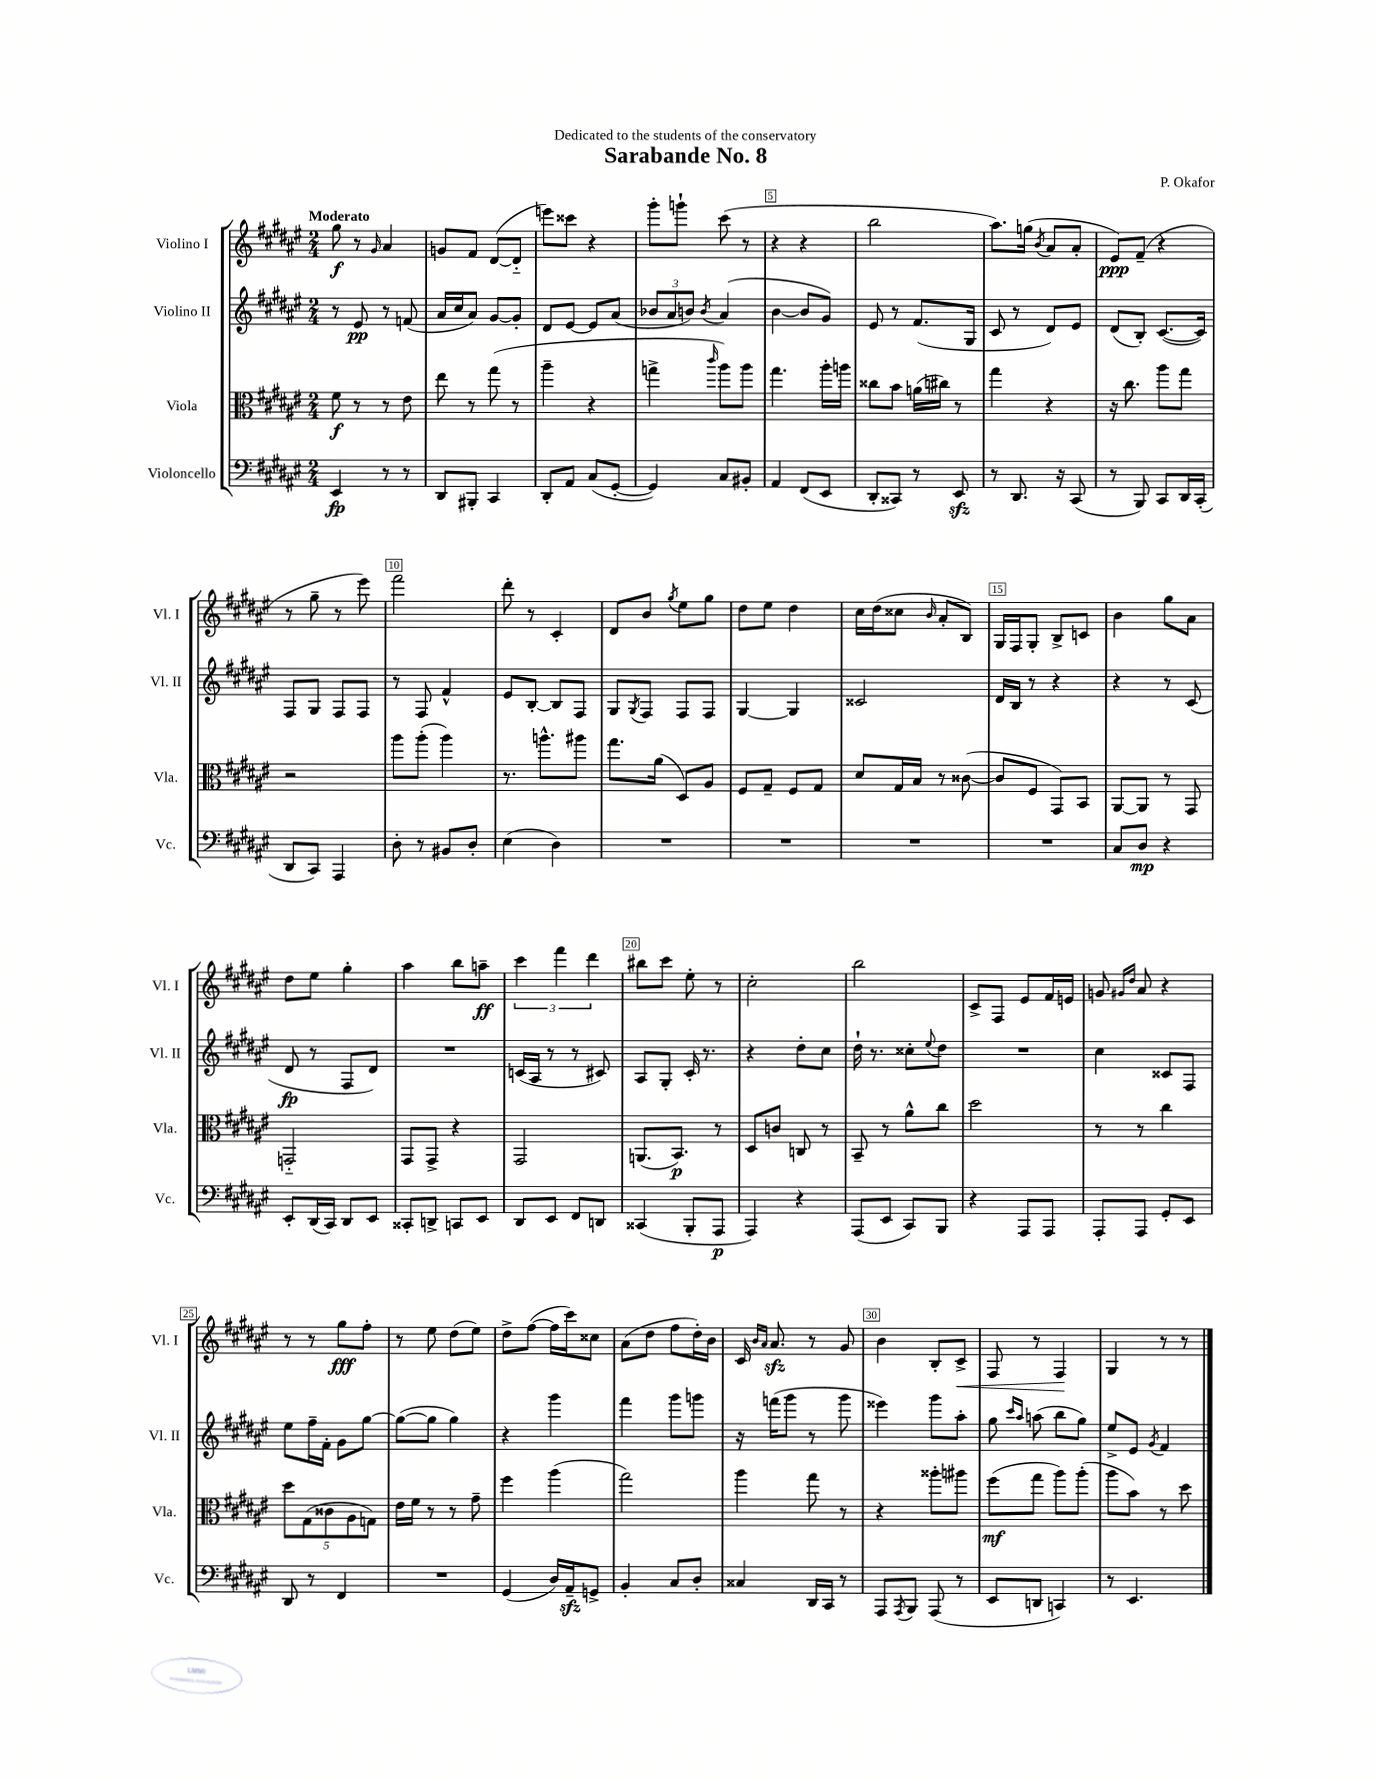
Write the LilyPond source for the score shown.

\header { title = "Sarabande No. 8" composer = "P. Okafor" dedication = "Dedicated to the students of the conservatory" }
<<
\new StaffGroup <<
\new Staff = "s0" \with { instrumentName = "Violino I" shortInstrumentName = "Vl. I" } {
    \clef treble \key fis \major \numericTimeSignature \time 2/4 \tempo "Moderato"
    gis''8\f r8 \grace { gis'16 } ais'4 |
    g'8 fis'8 dis'8~( dis'8-_ |
    e'''8) cisis'''8 r4 |
    gis'''8-. g'''8-! cis'''8( r8 |
    r4 r4 |
    b''2 |
    ais''8.) g''16( \acciaccatura { b'8 } ais'8 ais'8-. |
    eis'8\ppp) fis'8--( r4 |
    r8 gis''8-- r8 eis'''8) |
    fis'''2 |
    dis'''8-. r8 cis'4-. |
    dis'8 b'8 \acciaccatura { gis''8 } eis''8 gis''8 |
    dis''8 eis''8 dis''4 |
    cis''16 dis''16( cisis''8 \grace { b'16 } ais'8-. b8) |
    gis16 fis16 gis8-. b8-> c'8 |
    b'4 gis''8 ais'8 |
    dis''8 eis''8 gis''4-. |
    ais''4 b''8 a''8--\ff |
    \tuplet 3/2 { cis'''4 fis'''4 dis'''4 } |
    bis''8 cis'''8 eis''8-. r8 |
    cis''2-. |
    b''2 |
    cis'8-> fis8 eis'8 fis'16 e'16 |
    g'8 \grace { gis'16 dis''16 } ais'8 r4 |
    r8 r8 gis''8\fff fis''8-. |
    r8 eis''8 dis''8( eis''8) |
    dis''8-> fis''8~( fis''16 cis'''16) cisis''8 |
    ais'8( dis''8 fis''8 dis''16-.) b'16 |
    cis'16 \grace { b'16 ais'16 } ais'8.\sfz r8 gis'8 |
    b'4 b8-. cis'8->\< |
    fis8 r8 fis4\! |
    gis4 r8 r8 \bar "|." |
}
\new Staff = "s1" \with { instrumentName = "Violino II" shortInstrumentName = "Vl. II" } {
    \clef treble \key fis \major \numericTimeSignature \time 2/4
    r8 eis'8\pp r8 f'8( |
    ais'16 cis''16 ais'8) gis'8~ gis'8-. |
    dis'8 eis'8~ eis'8 ais'8( |
    \tuplet 3/2 { bes'8 ais'8 b'8) } \acciaccatura { b'8 } ais'4( |
    b'4~ b'8 gis'8) |
    eis'8 r8 fis'8.( gis16 |
    cis'8 r8 dis'8) eis'8 |
    dis'8( b8-.) cis'8.~( cis'16) |
    fis8 gis8 fis8 fis8 |
    r8 fis8 fis'4-^ |
    eis'8 b8~-. b8 fis8 |
    gis8 \acciaccatura { gis8 } fis8 fis8 fis8 |
    gis4~ gis4 |
    cisis'2 |
    dis'16 b16 r8 r4 |
    r4 r8 cis'8( |
    dis'8\fp r8 fis8 dis'8) |
    R2 |
    c'16( ais16 r8 r8 cis'8) |
    ais8 gis8-. cis'16-. r8. |
    r4 dis''8-. cis''8 |
    dis''16-! r8. cisis''8-. \appoggiatura { eis''8 } dis''8 |
    R2 |
    cis''4 cisis'8 fis8 |
    eis''8 fis''16-- fis'16-. gis'8 gis''8~ |
    gis''8~( gis''8 gis''4) |
    r4 gis'''4 |
    fis'''4 gis'''8 g'''8 |
    r16 f'''16( gis'''8 r8 gis'''8 |
    eisis'''4) gis'''8 ais''8-. |
    gis''8 \grace { cis'''16 ais''16 } a''8( b''8 gis''8) |
    eis''8-> eis'8 \acciaccatura { gis'8 } fis'4 \bar "|." |
}
\new Staff = "s2" \with { instrumentName = "Viola" shortInstrumentName = "Vla." } {
    \clef alto \key fis \major \numericTimeSignature \time 2/4
    fis'8\f r8 r8 eis'8 |
    eis''8 r8 gis''8( r8 |
    ais''4-- r4 |
    g''4-> \grace { cis'''16 } ais''8) ais''8 |
    gis''4. ais''16-. a''16 |
    cisis''8 b'8 a'16( cis''16) r8 |
    gis''4 r4 |
    r16 cis''8. ais''8 gis''8 |
    r2 |
    ais''8 ais''8-.( ais''4) |
    r8. a''8.-^ ais''8 |
    gis''8. ais'16( dis8) ais8 |
    fis8 gis8-- fis8 gis8 |
    dis'8 gis16 b16 r8 cisis'8~( |
    cisis'8 fis8 gis,8) b,8 |
    ais,8~ ais,8 r8 gis,8 |
    g,2-_ |
    gis,8 gis,8-> r4 |
    gis,2 |
    a,8.( b,8.\p) r8 |
    dis8 c'8 c8 r8 |
    b,8-- r8 ais'8-^ cis''8 |
    dis''2 |
    r8 r8 cis''4 |
    \tuplet 5/4 { dis''8 gis8( cisis'8 ais8 g8) } |
    eis'16 fis'16 r8 r8 gis'8-- |
    fis''4 ais''4( |
    gis''2) |
    ais''4 gis''8 r8 |
    r4 aisis''8-. ais''8 |
    fis''8\mf( gis''8 ais''8) ais''8-.( |
    ais''8 b'8) r8 dis''8 \bar "|." |
}
\new Staff = "s3" \with { instrumentName = "Violoncello" shortInstrumentName = "Vc." } {
    \clef bass \key fis \major \numericTimeSignature \time 2/4
    eis,4\fp r8 r8 |
    dis,8 bis,,8-. cis,4 |
    dis,8-. ais,8 cis8( gis,8~-. |
    gis,4) cis8 bis,8-. |
    ais,4 fis,8( eis,8 |
    dis,8-. cisis,8) r8 eis,8\sfz |
    r8 dis,8. r16 cis,8( |
    r8 b,,8) cis,8 dis,16 cis,16-.( |
    dis,8 cis,8) ais,,4 |
    dis8-. r8 bis,8 dis8-. |
    eis4( dis4) |
    R2 |
    R2 |
    R2 |
    R2 |
    cis8 dis8\mp r4 |
    eis,8-. dis,16( cis,16) dis,8 eis,8 |
    cisis,8-. d,8-> c,8 eis,8 |
    dis,8 eis,8 fis,8 d,8 |
    cisis,4( b,,8-. ais,,8\p |
    ais,,4) r4 |
    ais,,8( eis,8 cis,8) b,,8 |
    r4 ais,,8 ais,,8 |
    ais,,8-. ais,,8 gis,8-. eis,8 |
    dis,8 r8 fis,4 |
    R2 |
    gis,4( dis16) ais,16--\sfz g,8-> |
    b,4-. cis8 dis8-. |
    cisis4 dis,16 cis,16 r8 |
    ais,,8 \acciaccatura { ais,,8 } b,,8 ais,,8( r8 |
    eis,8 d,8 c,4) |
    r8 eis,4. \bar "|." |
}
>>
>>
\layout { \context { \Score \override BarNumber.break-visibility = ##(#f #t #t) barNumberVisibility = #(every-nth-bar-number-visible 5) \override BarNumber.stencil = #(make-stencil-boxer 0.1 0.3 ly:text-interface::print) } }
